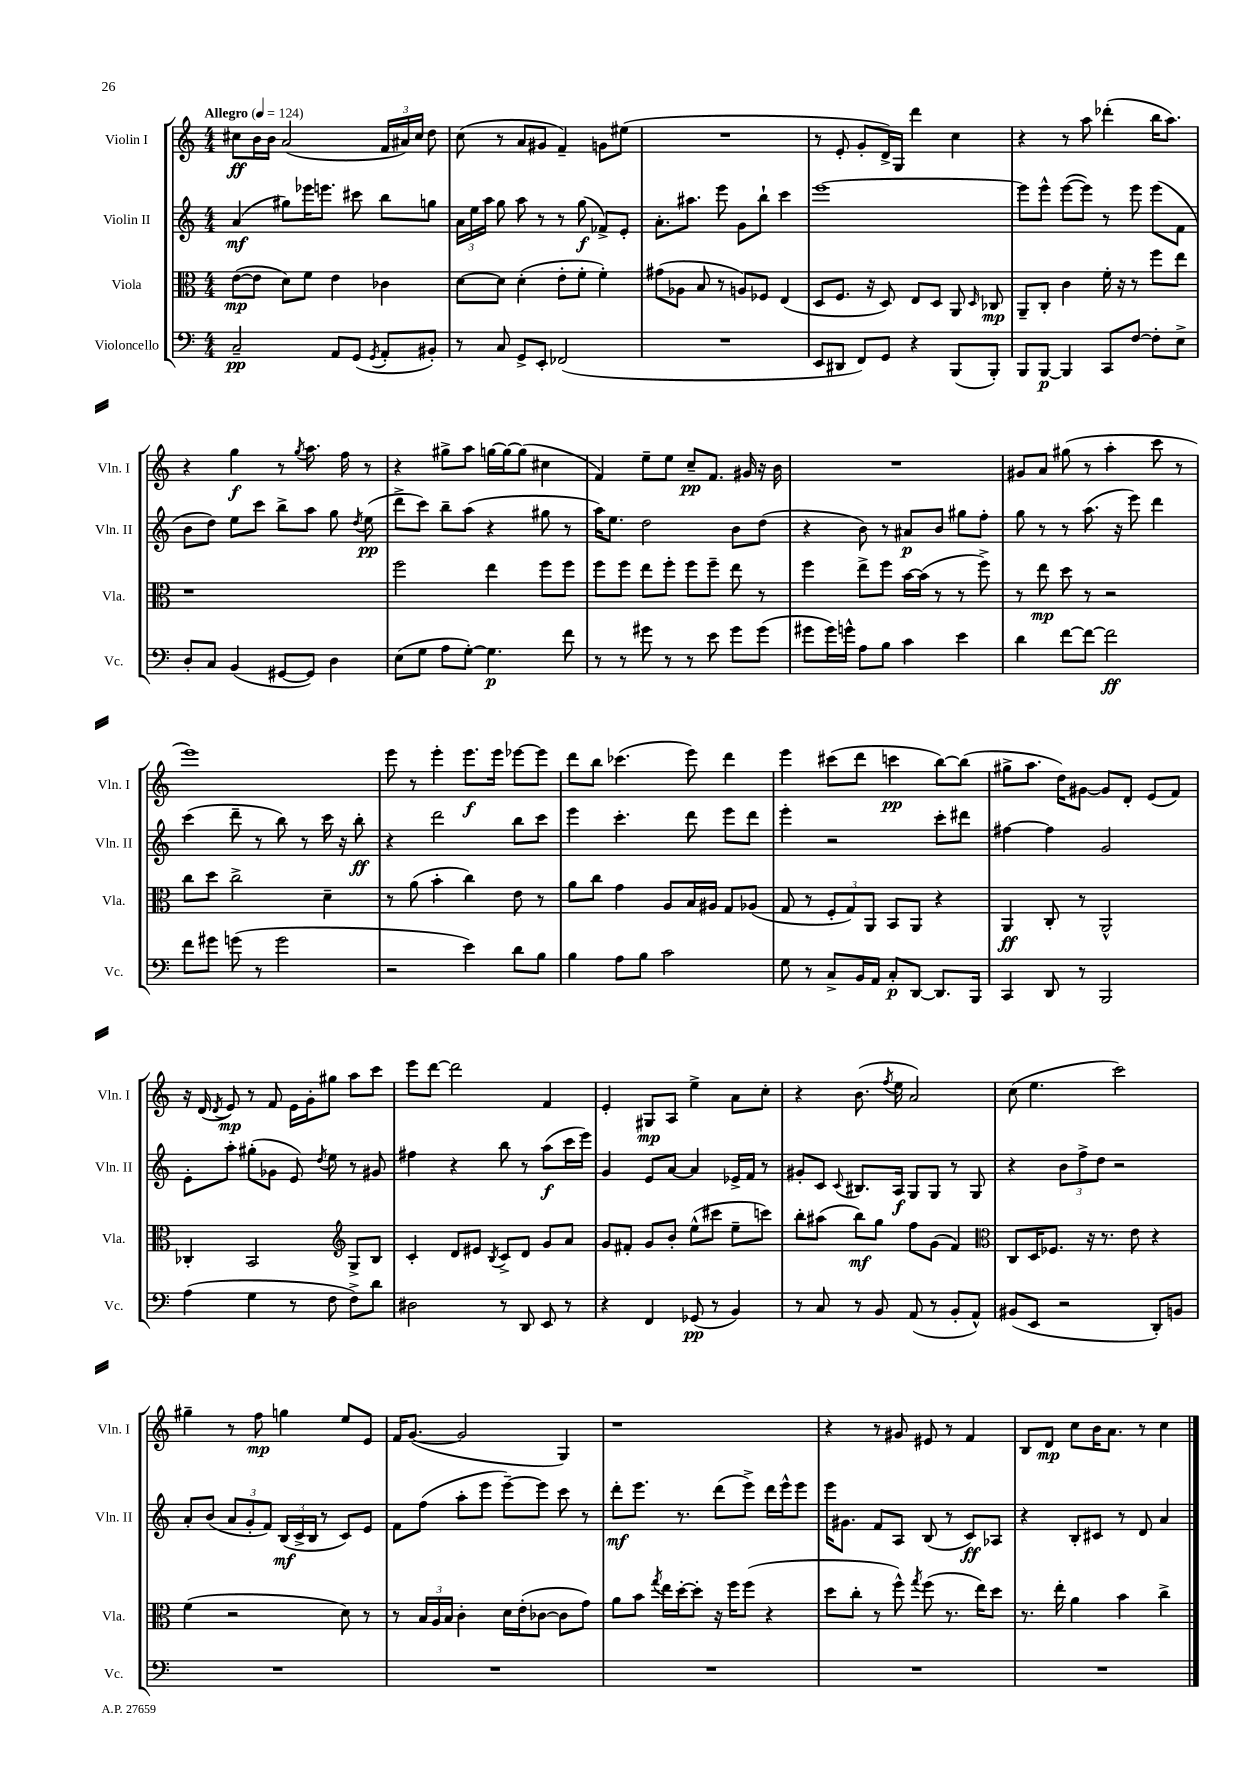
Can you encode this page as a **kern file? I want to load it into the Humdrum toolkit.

**kern	**dynam	**kern	**dynam	**kern	**dynam	**kern	**dynam
*part4	*part4	*part3	*part3	*part2	*part2	*part1	*part1
*staff4	*staff4	*staff3	*staff3	*staff2	*staff2	*staff1	*staff1
*I"Violoncello	*	*I"Viola	*	*I"Violin II	*	*I"Violin I	*
*I'Vc.	*	*I'Vla.	*	*I'Vln. II	*	*I'Vln. I	*
*clefF4	*	*clefC3	*	*clefG2	*	*clefG2	*
*k[]	*	*k[]	*	*k[]	*	*k[]	*
*M4/4	*	*M4/4	*	*M4/4	*	*M4/4	*
*MM124	*	*MM124	*	*MM124	*	*MM124	*
=1	=1	=1	=1	=1	=1	=1	=1
!	!	!	!	!	!	!LO:TX:a:B:t=Allegro	!
2C~/	pp	([8e\L	mp	(4a/	mf	8cc#X\L	ff
.	.	8e\J]	.	.	.	16b\L	.
.	.	.	.	.	.	16b\JJ	.
.	.	8d\L)	.	8gg#X\L)	.	(2a/	.
.	.	8f\J	.	16eee-X\K	.	.	.
.	.	.	.	8.eeen\J	.	.	.
8AA/L	.	4e\	.	.	.	.	.
(8GG/J	.	.	.	8ccc#X\	.	.	.
8qGG/	.	.	.	.	.	.	.
8AA'/L	.	4c-X\	.	8bb\L	.	24f/LL	.
.	.	.	.	.	.	24a#X/)	.
.	.	.	.	.	.	24cc#/JJ	.
8BB#X'/J)	.	.	.	8ggn\J	.	8dd\	.
=2	=2	=2	=2	=2	=2	=2	=2
8r	.	[8d\L	.	24a\LL	.	(8cc\	.
.	.	.	.	24ee\	.	.	.
.	.	.	.	24aa\JJ	.	.	.
8C/	.	8d\J]	.	8gg\	.	8r	.
8GG^/L	.	(4d'\	.	8aa\	.	8a/L	.
8EE'/J	.	.	.	8r	.	8g#X/J	.
(2FF-X/	.	8e'\L	.	8r	.	4f~/)	.
.	.	8f'\J	.	(8gg\	f	.	.
.	.	4f'\)	.	8f-X^/L)	.	8gn\L	.
.	.	.	.	8e'/J	.	(8ee#X\J	.
=3	=3	=3	=3	=3	=3	=3	=3
1r	.	(8g#X\L	.	8.a'\L	.	1r	.
.	.	8A-X\J	.	.	.	.	.
.	.	.	.	8.aa#X\J	.	.	.
.	.	8B/	.	.	.	.	.
.	.	8r	.	8eee\	.	.	.
.	.	8An/L)	.	8g\L	.	.	.
.	.	8F-X/J	.	8bb`\J	.	.	.
.	.	(4E/	.	4ccc\	.	.	.
=4	=4	=4	=4	=4	=4	=4	=4
8EE/L	.	8D/L	.	[1eee	.	8r	.
8DD#X/J	.	8.F/J	.	.	.	8e'/	.
8FF/L)	.	.	.	.	.	8g'/L	.
.	.	16r	.	.	.	.	.
8GG/J	.	8D/)	.	.	.	16d^/L)	.
.	.	.	.	.	.	16G/JJ	.
4r	.	8E/L	.	.	.	4ddd\	.
.	.	8D/J	.	.	.	.	.
(8BBB/L	.	8AA/	.	.	.	4cc\	.
.	.	16qqD/	.	.	.	.	.
8BBB'/J)	.	8C-X/	mp	.	.	.	.
=5	=5	=5	=5	=5	=5	=5	=5
8BBB/L	.	8AA~/L	.	8eee\L]	.	4r	.
[8BBB/J	p	8C'/J	.	8eee^^\J	.	.	.
4BBB/]	.	4c\	.	([8eee\L	.	8r	.
.	.	.	.	8eee\J])	.	8aa\	.
8CC/L	.	16f'\	.	8r	.	(4ddd-X'\	.
.	.	16r	.	.	.	.	.
[8F/J	.	8r	.	8eee\	.	.	.
8F'\L]	.	8ff\L	.	(8eee\L	.	16bb\KL	.
.	.	.	.	.	.	8.aa\J)	.
8E^\J	.	8ee\J	.	8f\J	.	.	.
!!LO:LB:g=z
=6	=6	=6	=6	=6	=6	=6	=6
8D'/L	.	1r	.	8b\L	.	4r	.
8C/J	.	.	.	8dd\J)	.	.	.
(4BB/	.	.	.	8ee\L	.	4gg\	f
.	.	.	.	8ccc\J	.	.	.
[8GG#X/L	.	.	.	8bb^\L	.	8r	.
.	.	.	.	.	.	8qgg/	.
8GG#/J])	.	.	.	8aa\J	.	8.aa\	.
4D\	.	.	.	8gg\	.	.	.
.	.	.	.	.	.	16ff\	.
.	.	.	.	8qdd/	.	.	.
.	.	.	.	(8ee\	pp	8r	.
=7	=7	=7	=7	=7	=7	=7	=7
(8E\L	.	2ff\	.	8ddd^\L	.	4r	.
8G\J	.	.	.	8ccc\J)	.	.	.
8A\L	.	.	.	8bb~\L	.	8gg#X^\L	.
[8G'\J)	.	.	.	(8aa\J	.	8aa\J	.
4.G\]	p	4ee\	.	4r	.	[16ggn\LL	.
.	.	.	.	.	.	16gg\J_	.
.	.	.	.	.	.	(8gg\J]	.
.	.	8ff\L	.	8gg#X\	.	4cc#X\	.
8f\	.	8ff\J	.	8r	.	.	.
=8	=8	=8	=8	=8	=8	=8	=8
8r	.	8ff\L	.	16aa\KL)	.	4f/)	.
.	.	.	.	8.ee\J	.	.	.
8r	.	8ff\J	.	.	.	.	.
8g#X\	.	8ee\L	.	2dd\	.	8ee~\L	.
8r	.	8ff'\J	.	.	.	8ee\J	.
8r	.	8ff\L	.	.	.	8cc~/L	pp
8e\	.	8ff~\J	.	.	.	8.f/J	.
8g#\L	.	8ee\	.	8b\L	.	.	.
.	.	.	.	.	.	16g#X/	.
(8g#\J	.	8r	.	(8dd\J	.	16r	.
.	.	.	.	.	.	16b\	.
=9	=9	=9	=9	=9	=9	=9	=9
8g#X\L	.	4ff\	.	4r	.	1r	.
16g#\L)	.	.	.	.	.	.	.
16gn^^\JJ	.	.	.	.	.	.	.
8A\L	.	8ee^\L	.	8b\)	.	.	.
8B\J	.	8ff\J	.	8r	.	.	.
4c\	.	[16b\LL	.	8a#X/L	p	.	.
.	.	(16b\JJ]	.	.	.	.	.
.	.	8r	.	8b/J	.	.	.
4e\	.	8r	.	8gg#X\L	.	.	.
.	.	8ff^\)	.	8ff'\J	.	.	.
=10	=10	=10	=10	=10	=10	=10	=10
4d\	.	8r	.	8gg\	.	8g#X/L	.
.	.	8ee\	mp	8r	.	8a/J	.
[8f\L	.	8dd\	.	8r	.	(8gg#X\	.
8f\J_	.	8r	.	(8.aa\	.	8r	.
2f\]	ff	2r	.	.	.	4aa'\	.
.	.	.	.	16r	.	.	.
.	.	.	.	8eee\)	.	.	.
.	.	.	.	4ddd\	.	8ccc\	.
.	.	.	.	.	.	8r	.
!!LO:LB:g=z
=11	=11	=11	=11	=11	=11	=11	=11
8f\L	.	8cc\L	.	(4ccc\	.	1eee)	.
8g#X\J	.	8dd\J	.	.	.	.	.
(8gn\	.	2cc^\	.	8ddd~\	.	.	.
8r	.	.	.	8r	.	.	.
2g\	.	.	.	8bb\)	.	.	.
.	.	.	.	8r	.	.	.
.	.	4d~\	.	16ccc\	.	.	.
.	.	.	.	16r	.	.	.
.	.	.	.	8bb'\	ff	.	.
=12	=12	=12	=12	=12	=12	=12	=12
2r	.	8r	.	4r	.	8eee\	.
.	.	(8a\	.	.	.	8r	.
.	.	4b'\	.	2ddd\	.	4eee'\	.
4e\)	.	4cc\)	.	.	.	8.eee\L	f
.	.	.	.	.	.	16eee\Jk	.
8d\L	.	8e\	.	8bb\L	.	[8eee-X\L	.
8B\J	.	8r	.	8ccc\J	.	8eee-\J]	.
=13	=13	=13	=13	=13	=13	=13	=13
4B\	.	8a\L	.	4eee\	.	8ddd\L	.
.	.	8cc\J	.	.	.	8bb\J	.
8A\L	.	4g\	.	4.ccc'\	.	(4.ccc-X\	.
8B\J	.	.	.	.	.	.	.
2c\	.	8A/L	.	.	.	.	.
.	.	16B/L	.	8ddd\	.	8eee\)	.
.	.	16A#X/JJ	.	.	.	.	.
.	.	8G/L	.	8eee\L	.	4ddd\	.
.	.	(8A-X/J	.	8ddd\J	.	.	.
=14	=14	=14	=14	=14	=14	=14	=14
8G\	.	8G/	.	4eee'\	.	4eee\	.
8r	.	8r	.	.	.	.	.
8C^/L	.	12F'/L	.	2r	.	(8ccc#X\L	.
.	.	12G/)	.	.	.	.	.
16BB/L	.	.	.	.	.	8ddd\J	.
.	.	12AA/J	.	.	.	.	.
16AA/JJ	.	.	.	.	.	.	.
8C'/L	p	8BB/L	.	.	.	4cccn\	pp
[8DD/J	.	8AA/J	.	.	.	.	.
8.DD/L]	.	4r	.	8ccc'\L	.	[8bb\L)	.
.	.	.	.	8ddd#X\J	.	(8bb\J]	.
16BBB/Jk	.	.	.	.	.	.	.
=15	=15	=15	=15	=15	=15	=15	=15
4CC/	.	4AA/	ff	[4ff#X\	.	8gg#X^\L	.
.	.	.	.	.	.	8.aa\J	.
8DD/	.	8C'/	.	4ff#\]	.	.	.
.	.	.	.	.	.	16dd\KL)	.
8r	.	8r	.	.	.	[8g#X\J	.
2BBB/	.	2AA^^/	.	2g/	.	8g#/L]	.
.	.	.	.	.	.	8d'/J	.
.	.	.	.	.	.	(8e/L	.
.	.	.	.	.	.	8f/J)	.
!!LO:LB:g=z
=16	=16	=16	=16	=16	=16	=16	=16
(4A\	.	4C-X'/	.	8e'\L	.	16r	.
.	.	.	.	.	.	(16d/	.
.	.	.	.	.	.	8qd/	.
.	.	.	.	8aa'\J	.	8e/)	mp
4G\	.	2BB/	.	(8gg#X'\L	.	8r	.
.	.	.	.	8g-X\J	.	8f/	.
8r	.	.	.	8e/)	.	16e\LL	.
.	.	.	.	.	.	16g'\J	.
.	.	.	.	8qdd/	.	.	.
8F\	.	.	.	8ee\	.	8gg#X\J	.
*	*	*clefG2	*	*	*	*	*
8F^\L)	.	8G^/L	.	8r	.	8aa\L	.
8d\J	.	8B/J	.	8g#X/	.	8ccc\J	.
=17	=17	=17	=17	=17	=17	=17	=17
2D#X\	.	4c'/	.	4ff#X\	.	8eee\L	.
.	.	.	.	.	.	[8ddd\J	.
.	.	8d/L	.	4r	.	2ddd\]	.
.	.	8e#X/J	.	.	.	.	.
.	.	8qB/	.	.	.	.	.
8r	.	8c^/L	.	8bb\	.	.	.
8DD/	.	8d/J	.	8r	.	.	.
8EE/	.	8g/L	.	(8aa\L	f	4f/	.
8r	.	8a/J	.	16ccc\L	.	.	.
.	.	.	.	16eee\JJ)	.	.	.
=18	=18	=18	=18	=18	=18	=18	=18
4r	.	8g/L	.	4g/	.	4e'/	.
.	.	8f#X'/J	.	.	.	.	.
4FF/	.	8g/L	.	8e/L	.	8G#X/L	mp
.	.	8b'/J	.	[8a/J	.	8A/J	.
(8GG-X/	pp	(8ee^^\L	.	4a/]	.	4ee^\	.
8r	.	8ccc#X\J	.	.	.	.	.
4BB/)	.	8ee~\L	.	16e-X^/LL	.	8a\L	.
.	.	.	.	16f/JJ	.	.	.
.	.	8cccn\J)	.	8r	.	8cc'\J	.
=19	=19	=19	=19	=19	=19	=19	=19
8r	.	8bb'\L	.	8g#X'/L	.	4r	.
8C/	.	(8aa#X\J	.	8c/J	.	.	.
.	.	.	.	8qqc/	.	.	.
8r	.	8bb\L)	mf	8.B#X/L	.	(8.b\	.
8BB/	.	8gg\J	.	.	.	.	.
.	.	.	.	.	.	8qff/	.
.	.	.	.	16A/Jk	f	16ee\	.
(8AA/	.	8ff\L	.	8G/L	.	2a/)	.
8r	.	(8g\J	.	8G/J	.	.	.
8BB'/L	.	4f/)	.	8r	.	.	.
8AA^^/J)	.	.	.	8G/	.	.	.
=20	=20	=20	=20	=20	=20	=20	=20
*	*	*clefC3	*	*	*	*	*
(8BB#X/L	.	8C/L	.	4r	.	(8cc\	.
8EE/J	.	16D/K	.	.	.	4.ee\	.
.	.	8.F-X/J	.	.	.	.	.
2r	.	.	.	12b\L	.	.	.
.	.	.	.	12ff^\	.	.	.
.	.	16r	.	.	.	.	.
.	.	.	.	12dd\J	.	.	.
.	.	8.r	.	.	.	.	.
.	.	.	.	2r	.	2ccc\)	.
.	.	8e\	.	.	.	.	.
8DD'/L)	.	4r	.	.	.	.	.
8BBn/J	.	.	.	.	.	.	.
!!LO:LB:g=z
=21	=21	=21	=21	=21	=21	=21	=21
1r	.	(4f\	.	8a'/L	.	4gg#X~\	.
.	.	.	.	(8b/J	.	.	.
.	.	2r	.	12a/L	.	8r	.
.	.	.	.	12g'/	.	.	.
.	.	.	.	.	.	8ff\	mp
.	.	.	.	12f/J)	.	.	.
.	.	.	.	(24B/LL	mf	4ggn\	.
.	.	.	.	24c^/	.	.	.
.	.	.	.	24B/JJ	.	.	.
.	.	.	.	8r	.	.	.
.	.	8d\)	.	8c/L)	.	8ee/L	.
.	.	8r	.	8e/J	.	8e/J	.
=22	=22	=22	=22	=22	=22	=22	=22
1r	.	8r	.	8f\L	.	16f/KL	.
.	.	.	.	.	.	([8.g/J	.
.	.	24B/LL	.	(8ff\J	.	.	.
.	.	24A/	.	.	.	.	.
.	.	24B/JJ	.	.	.	.	.
.	.	4c'\	.	8aa'\L	.	2g/]	.
.	.	.	.	8eee\J	.	.	.
.	.	16d\LL	.	[8eee~\L)	.	.	.
.	.	(16e'\J	.	.	.	.	.
.	.	[8c-X\J	.	8eee\J]	.	.	.
.	.	8c-\L]	.	8ccc\	.	4G/)	.
.	.	8g\J)	.	8r	.	.	.
=23	=23	=23	=23	=23	=23	=23	=23
1r	.	8a\L	.	8ddd'\L	mf	1r	.
.	.	8b\J	.	8.eee\J	.	.	.
.	.	8qgg/	.	.	.	.	.
.	.	16ee\LL	.	.	.	.	.
.	.	[16dd'\J	.	8.r	.	.	.
.	.	8dd'\J]	.	.	.	.	.
.	.	16r	.	(8ddd\L	.	.	.
.	.	16ff\KL	.	.	.	.	.
.	.	(8ff\J	.	8eee^\J)	.	.	.
.	.	4r	.	16ddd\LL	.	.	.
.	.	.	.	16eee^^\J	.	.	.
.	.	.	.	8eee\J	.	.	.
=24	=24	=24	=24	=24	=24	=24	=24
1r	.	8dd\L	.	16eee\KL	.	4r	.
.	.	.	.	8.g#X\J	.	.	.
.	.	8cc'\J	.	.	.	.	.
.	.	8r	.	8f/L	.	8r	.
.	.	8ff^^\)	.	8A/J	.	8g#X/	.
.	.	8qgg/	.	.	.	.	.
.	.	(8ff\	.	(8B/	.	8e#X/	.
.	.	8.r	.	8r	.	8r	.
.	.	.	.	8c/L)	ff	4f/	.
.	.	16ee\KL)	.	.	.	.	.
.	.	8dd\J	.	8A-X/J	.	.	.
=25	=25	=25	=25	=25	=25	=25	=25
1r	.	8.r	.	4r	.	8B/L	.
.	.	.	.	.	.	8d/J	mp
.	.	16ee'\	.	.	.	.	.
.	.	4a\	.	8B'/L	.	8cc\L	.
.	.	.	.	8c#X/J	.	16b\K	.
.	.	.	.	.	.	8.a\J	.
.	.	4b\	.	8r	.	.	.
.	.	.	.	8d/	.	8r	.
.	.	4cc^\	.	4a/	.	4cc\	.
==	==	==	==	==	==	==	==
*-	*-	*-	*-	*-	*-	*-	*-
